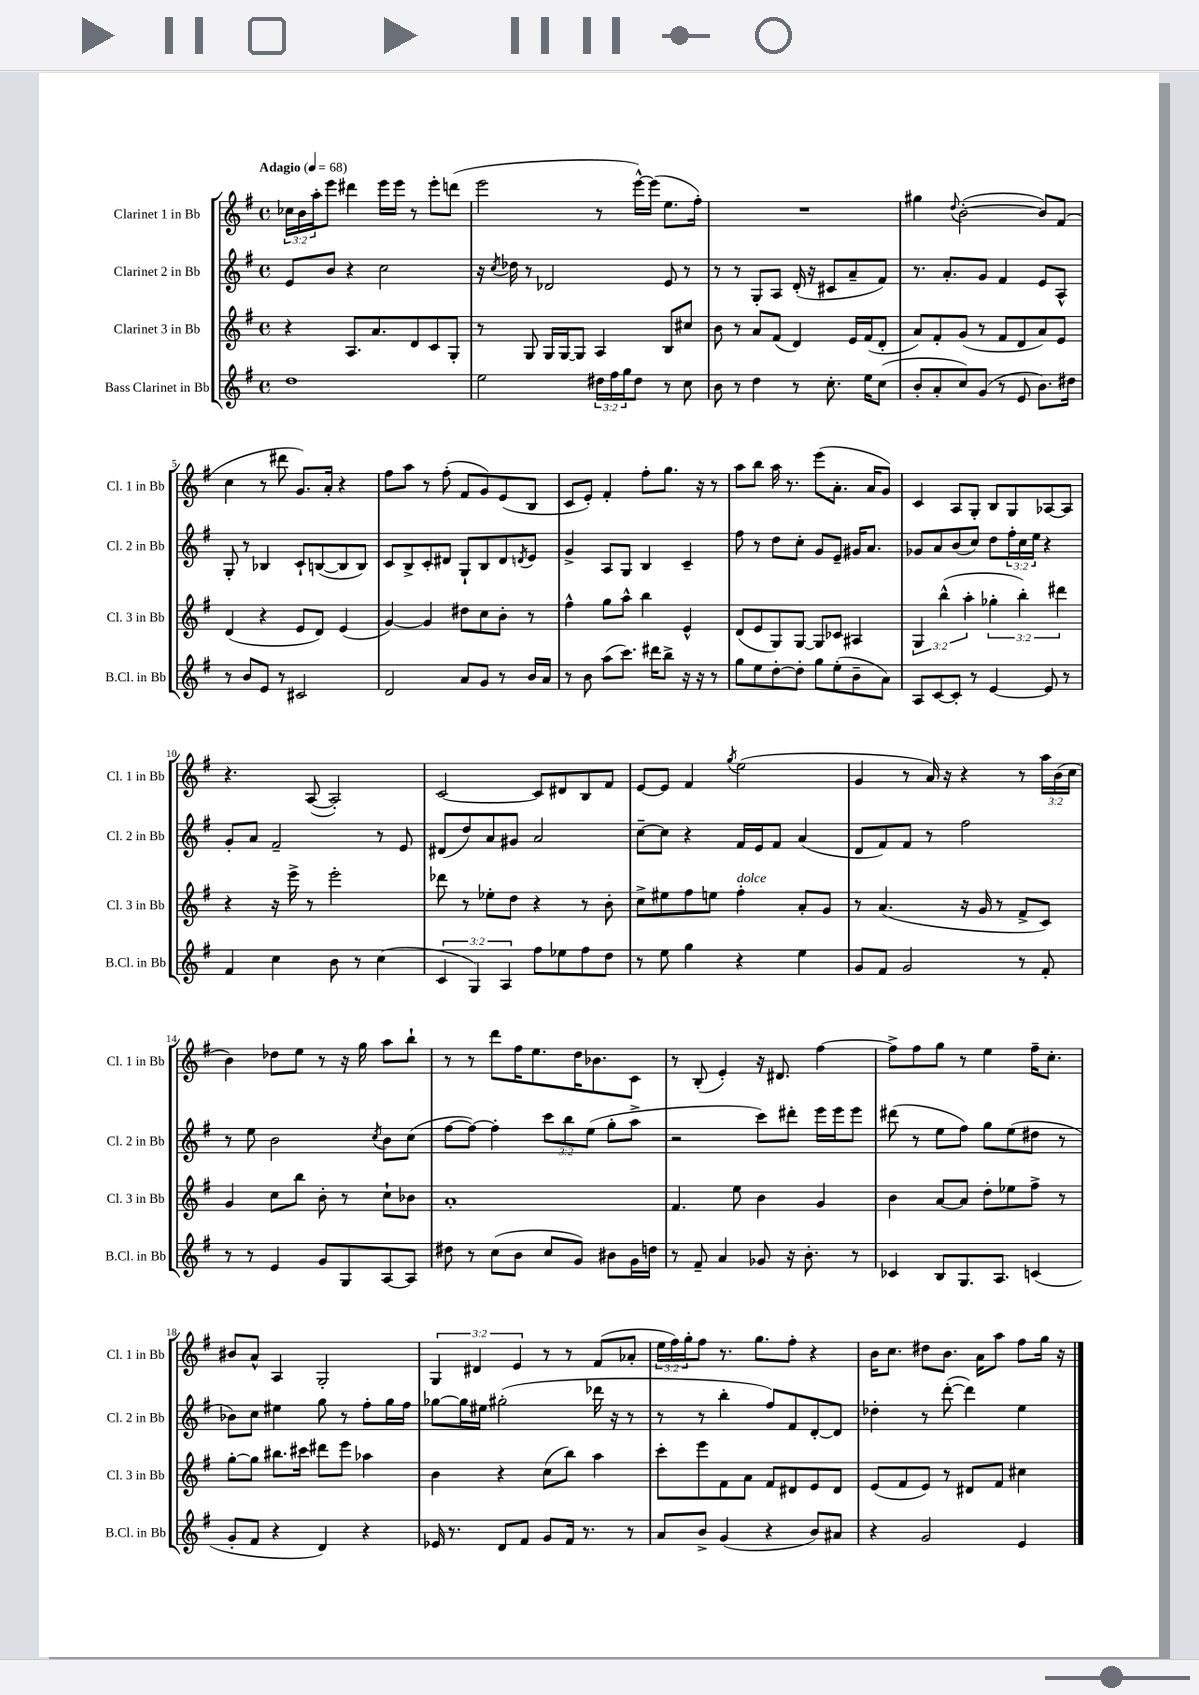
<<
\new StaffGroup <<
\new Staff = "s0" \with { instrumentName = "Clarinet 1 in Bb" shortInstrumentName = "Cl. 1 in Bb" } {
    \clef treble \key g \major \defaultTimeSignature \time 4/4 \override Staff.TupletNumber.text = #tuplet-number::calc-fraction-text \tempo "Adagio" 4 = 68
    \tuplet 3/2 { ces''16 b'16 a''16-. } e'''8 dis'''4 e'''16 e'''16 r8 e'''8-. d'''8( |
    e'''2 r8 e'''16~-^) e'''16( e''8. fis''16-.) |
    R1 |
    gis''4 \appoggiatura { d''8 } b'2~-.( b'8) fis'8( |
    c''4 r8 dis'''8 g'8.) a'16-. r4 |
    fis''8 a''8 r8 fis''8-.( fis'8 g'8) e'8( b8 |
    c'8 e'8-.) fis'4-. fis''8-. g''8. r16 r8 |
    a''8 b''8 a''16 r8. e'''8( a'8.-. a'16 g'8) |
    c'4 a8 g8-. b8 g8 aes8~ aes8 |
    r4. a8~( a2-.) |
    c'2~ c'8 dis'8 b8 fis'8 |
    e'8~ e'8 fis'4 \acciaccatura { g''8 } e''2( |
    g'4 r8 a'16) r16 r4 r8 \tuplet 3/2 { a''16 b'16( c''16 } |
    b'4) des''8 e''8 r8 r16 g''16 a''8 b''8-! |
    r8 r8 d'''8 fis''16 e''8. d''16 bes'8. c'8 |
    r8 b8-.( e'4-.) r16 dis'8. fis''4~ |
    fis''8-> fis''8 g''8 r8 e''4 fis''16-- c''8.-. |
    bis'8 a'8-^ a4 g2-. |
    \tuplet 3/2 { g4 dis'4 e'4 } r8 r8 fis'8( aes'8-. |
    \tuplet 3/2 { e''16 fis''16) g''16-. } fis''8 r8. g''8. fis''8-. r4 |
    b'16 c''8. dis''8 b'8. a'16 a''8 fis''8 g''16 r16 \bar "|." |
}
\new Staff = "s1" \with { instrumentName = "Clarinet 2 in Bb" shortInstrumentName = "Cl. 2 in Bb" } {
    \clef treble \key g \major \defaultTimeSignature \time 4/4 \override Staff.TupletNumber.text = #tuplet-number::calc-fraction-text
    e'8 b'8 r4 c''2 |
    r16 \acciaccatura { c''8 } des''16 r8 des'2 e'8 r8 |
    r8 r8 g8-. a8 d'16-.( r16 cis'8 a'8-- fis'8) |
    r8. a'8.-. g'8 fis'4 e'8 a8-^ |
    g8-. r8 bes4 c'8-! b8~( b8 b8) |
    c'8 b8-> c'8-. dis'8 g8-! b8 dis'8 \acciaccatura { d'8 } e'8 |
    g'4-> a8 g8 b4 c'4-- |
    fis''8 r8 d''8 c''8-. g'8 e'8-- gis'16 a'8. |
    ges'8 a'8 b'8( c''8) d''8 \tuplet 3/2 { fis''16-. c''16 e''16 } r4 |
    g'8-. a'8 fis'2-- r8 e'8 |
    dis'8( d''8) a'8 gis'8 a'2 |
    c''8~-- c''8 r4 fis'16 e'16 fis'8 a'4( |
    d'8 fis'8) fis'8 r8 fis''2 |
    r8 e''8 b'2 \acciaccatura { c''8 } b'8 c''8( |
    fis''8~ fis''8~) fis''4-. \tuplet 3/2 { c'''8 b''8 e''8( } g''8-. a''8-> |
    r2 c'''8) dis'''8-. e'''16 e'''16 e'''8 |
    dis'''8( r8 e''8 fis''8) g''8 e''8( dis''8 r8 |
    bes'8) c''8 eis''4 g''8 r8 fis''8-. g''16 fis''16 |
    ges''8~ ges''16 eis''16 gis''2-.( des'''16 r16 r8 |
    r8 r8 b''4-. fis''8) fis'8 d'8~-. d'8 |
    des''4-. r8 d'''8~-.( d'''4) e''4 \bar "|." |
}
\new Staff = "s2" \with { instrumentName = "Clarinet 3 in Bb" shortInstrumentName = "Cl. 3 in Bb" } {
    \clef treble \key g \major \defaultTimeSignature \time 4/4 \override Staff.TupletNumber.text = #tuplet-number::calc-fraction-text
    r4 a8. a'8. d'8 c'8 g8-. |
    r8 g8 g16 g16~ g8 a4 b8 cis''8 |
    b'8 r8 a'8 fis'8( d'4) e'16 fis'16( d'8-. |
    a'8) fis'8-. g'8( r8 fis'8 d'8 a'8) e'8 |
    d'4( r4 e'8 d'8) e'4( |
    g'4~) g'4 dis''8 c''8 b'8-. r8 |
    fis''4-^ g''8 a''8-^ b''4 e'4-^ |
    d'8( e'8 g8) g8~ g8 ces'8 ais4 |
    \tuplet 3/2 { g4 b''4-^( a''4-. } \tuplet 3/2 { ges''4-. b''4-.) dis'''4 } |
    r4 r16 e'''16-> r8 e'''2-. |
    des'''8 r8 ees''8-. d''8 r4 r8 b'8-. |
    c''8-> eis''8 fis''8 e''8 fis''4-.^\markup { \italic "dolce" } a'8-. g'8 |
    r8 a'4.( r16 g'16 r8 fis'8-> c'8) |
    g'4 c''8 b''8 b'8-. r8 c''8-! bes'8 |
    a'1-. |
    fis'4. e''8 b'4 g'4 |
    b'4 a'8~ a'8 d''8-. ees''8 fis''8-> r8 |
    g''8~-. g''8 bis''8. cis'''16 dis'''8 e'''8 aes''4 |
    b'4 r4 c''8( b''8) a''4 |
    c'''8-. e'''8 fis'8 a'8 fis'8 dis'8 e'8 dis'8 |
    e'8( fis'8 e'8) r8 dis'8 fis'8 cis''4 \bar "|." |
}
\new Staff = "s3" \with { instrumentName = "Bass Clarinet in Bb" shortInstrumentName = "B.Cl. in Bb" } {
    \clef treble \key g \major \defaultTimeSignature \time 4/4 \override Staff.TupletNumber.text = #tuplet-number::calc-fraction-text
    d''1 |
    e''2 \tuplet 3/2 { dis''16 fis''16 g''16 } dis''8 r8 c''8 |
    b'8 r8 d''4 r8 c''8.-. e''16 c''8( |
    b'8-. a'8-. c''8) g'8( r8 e'8 b'8.) dis''16 |
    r8 b'8 e'8 r8 cis'2 |
    d'2 a'8 g'8 r8 b'16 a'16 |
    r8 b'8 a''8( c'''8.) dis'''16 b''8-> r16 r16 r8 |
    g''8 e''8 d''8~-. d''8-. g''8 e''8-.( b'8-- a'8) |
    a8 c'8~ c'8-. r8 e'4~ e'8 r8 |
    fis'4 c''4 b'8 r8 c''4( |
    \tuplet 3/2 { c'4 g4) a4 } fis''8 ees''8 fis''8 d''8 |
    r8 e''8 g''4 r4 e''4 |
    g'8 fis'8 g'2 r8 fis'8-. |
    r8 r8 e'4 g'8 g8 a8~ a8 |
    dis''8 r8 c''8( b'8 c''8 g'8) bis'8 g'16 d''16 |
    r8 fis'8-- a'4 ges'8 r16 b'8.-. r8 |
    ces'4 b8 g8. a8. c'4( |
    g'8-. fis'8 r4 d'4) r4 |
    ees'16 r8. d'8 fis'8 g'8 fis'16 r8. r8 |
    a'8 b'8-> g'4( r4 b'8) ais'8 |
    r4 g'2 e'4 \bar "|." |
}
>>
>>
